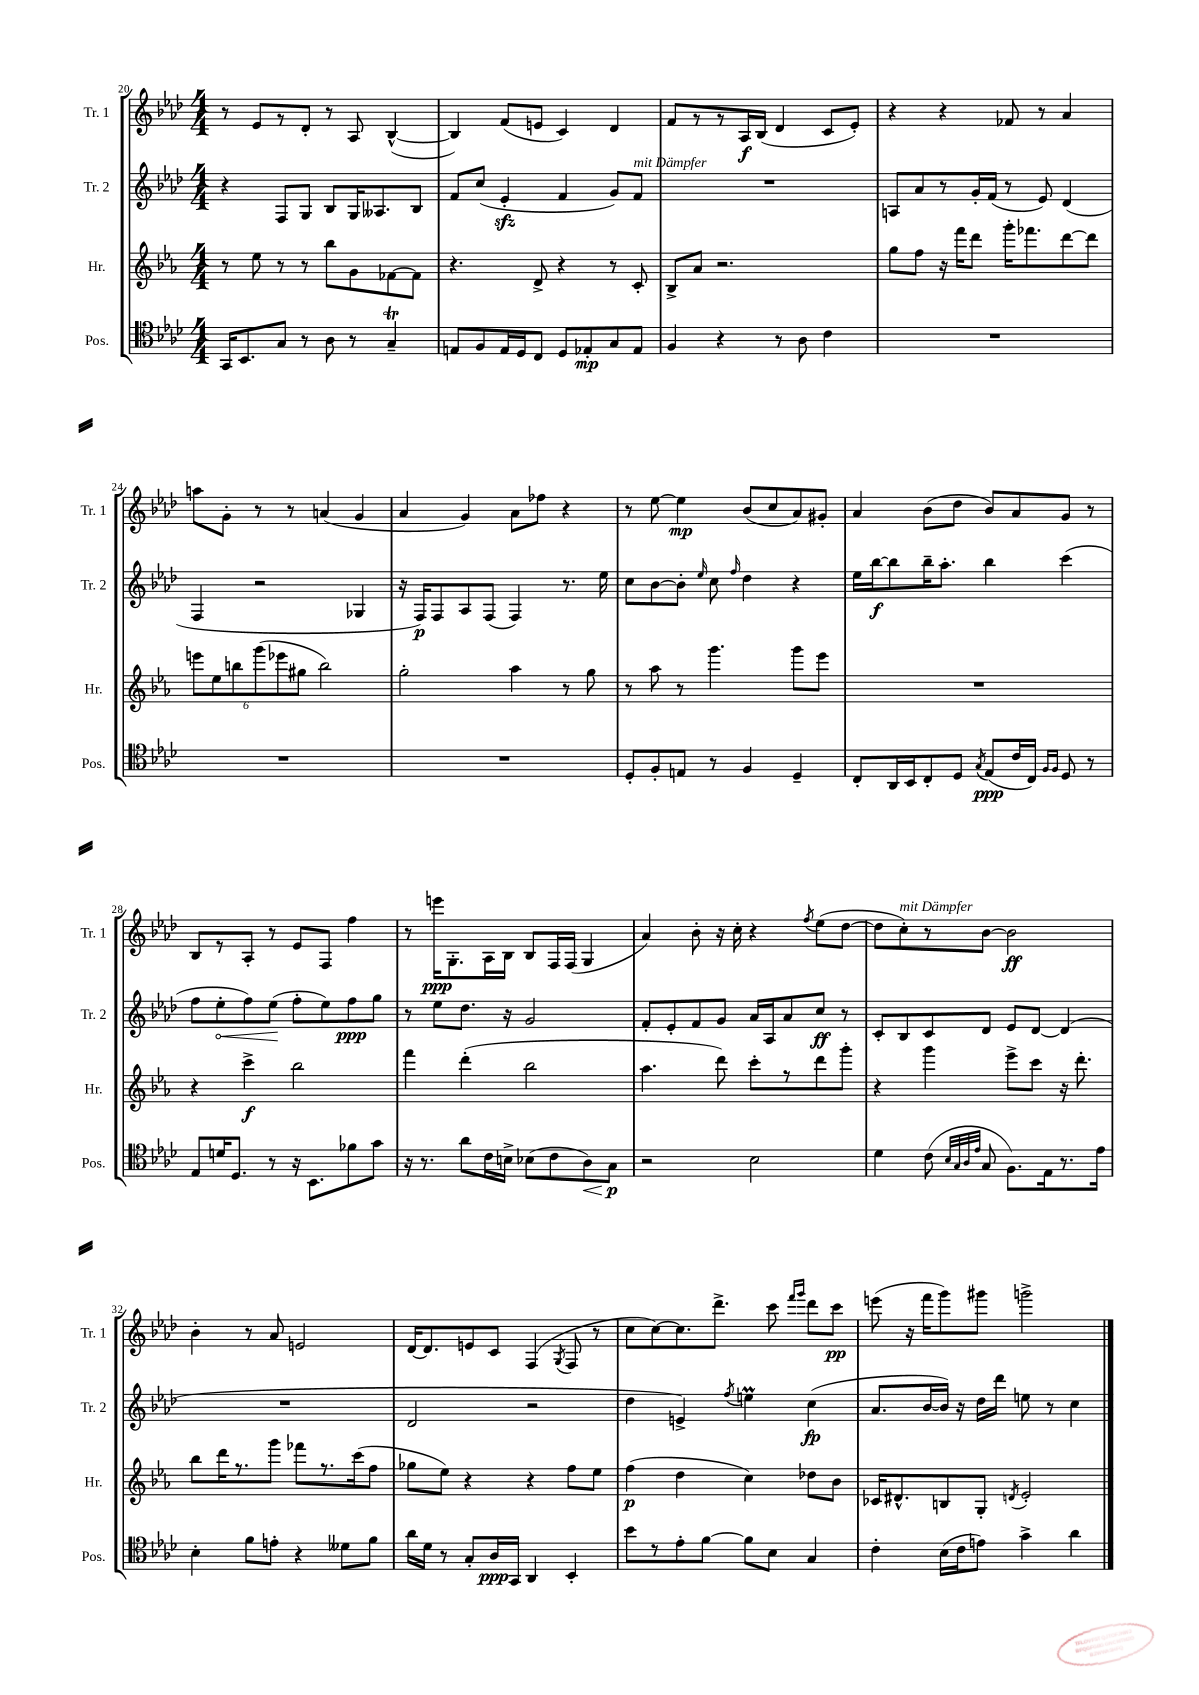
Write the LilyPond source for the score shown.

<<
\new StaffGroup <<
\new Staff = "s0" \with { instrumentName = "Tr. 1" shortInstrumentName = "Tr. 1" } {
    \clef treble \key aes \major \numericTimeSignature \time 4/4
    \autoBeamOff r8 ees'8[ r8 des'8]-. r8 aes8 bes4~-^( |
    bes4) f'8[( e'8] c'4) des'4 |
    f'8[ r8 r8 aes16\f bes16]( des'4 c'8[ ees'8]-.) |
    r4 r4 fes'8 r8 aes'4 |
    a''8[ g'8]-. r8 r8 a'4( g'4 |
    aes'4 g'4) aes'8[ fes''8] r4 |
    r8 ees''8~ ees''4\mp bes'8[( c''8 aes'8) gis'8]-. |
    aes'4 bes'8[( des''8] bes'8[) aes'8 g'8] r8 |
    bes8[ r8 aes8]-. r8 ees'8[ f8] f''4 |
    r8 e'''16[\ppp g8.-. aes16 bes16] bes8[ f16 f16]( g4 |
    aes'4) bes'8-. r16 c''16-. r4 \acciaccatura { f''8 } ees''8[( des''8]~ |
    des''8[ c''8-.^\markup { \italic "mit Dämpfer" }) r8 bes'8]~ bes'2\ff |
    bes'4-. r8 aes'8 e'2 |
    des'16[~ des'8. e'8 c'8] f4( \acciaccatura { g8 } f8 r8 |
    c''8[ c''8~) c''8. des'''8.]-> c'''8 \grace { f'''16[ g'''16] } des'''8[ c'''8]\pp |
    e'''8( r16 f'''16[ g'''8) gis'''8] g'''2-> \bar "|." |
}
\new Staff = "s1" \with { instrumentName = "Tr. 2" shortInstrumentName = "Tr. 2" } {
    \clef treble \key aes \major \numericTimeSignature \time 4/4
    \autoBeamOff r4 f8[ g8] bes8[ g16 aeses8. bes8] |
    f'8[ c''8]( ees'4-.\sfz f'4 g'8[) f'8]^\markup { \italic "mit Dämpfer" } |
    R1 |
    a8[ aes'8 r8 g'16-. f'16]( r8 ees'8) des'4( |
    f4 r2 ges4 |
    r16 f16[\p) f8 aes8 f8]( f4) r8. ees''16 |
    c''8[ bes'8~ bes'8]-. \grace { ees''16 } c''8 \grace { f''16 } des''4 r4 |
    ees''16[ bes''16~\f bes''8 bes''16-- aes''8.]-. bes''4 c'''4( |
    f''8[ \once \override Hairpin.circled-tip = ##t ees''8-.\< f''8) ees''8]\!( f''8[-. ees''8) f''8\ppp g''8] |
    r8 ees''8[ des''8.] r16 g'2 |
    f'8[-. ees'8-. f'8 g'8] aes'16[ aes16 aes'8 c''8]\ff r8 |
    c'8[-. bes8 c'8 des'8] ees'8[ des'8]~ des'4( |
    R1 |
    des'2 r2 |
    des''4 e'4->) \acciaccatura { f''8 } e''4\prall c''4\fp( |
    aes'8.[ bes'16~ bes'16]) r16 des''16[ des'''16] e''8 r8 c''4 \bar "|." |
}
\new Staff = "s2" \with { instrumentName = "Hr." shortInstrumentName = "Hr." } {
    \clef treble \key ees \major \numericTimeSignature \time 4/4
    \autoBeamOff r8 ees''8 r8 r8 bes''8[ g'8 fes'8~ fes'8] |
    r4. d'8-> r4 r8 c'8-. |
    bes8[-> aes'8] r2. |
    g''8[ f''8] r16 f'''16[ d'''8] g'''16[-. fes'''8. d'''8~ d'''8] |
    \tuplet 6/4 { e'''8[ ees''8 b''8 g'''8( ees'''8 gis''8] } b''2) |
    g''2-. aes''4 r8 g''8 |
    r8 aes''8 r8 g'''4. g'''8[ ees'''8] |
    R1 |
    r4 c'''4->\f bes''2 |
    f'''4 d'''4-.( bes''2 |
    aes''4. d'''8) c'''8[-. r8 d'''8 g'''8]-. |
    r4 g'''4 ees'''8[-> c'''8] r16 d'''8.-. |
    bes''8[ d'''16 r8. g'''8] fes'''8[ r8. c'''16( f''8] |
    ges''8[ ees''8]) r4 r4 f''8[ ees''8] |
    f''4\p( d''4 c''4) des''8[ bes'8] |
    ces'16[ dis'8.-^ b8 g8]-. \acciaccatura { d'8 } ees'2-. \bar "|." |
}
\new Staff = "s3" \with { instrumentName = "Pos." shortInstrumentName = "Pos." } {
    \clef tenor \key aes \major \numericTimeSignature \time 4/4
    \autoBeamOff g,16[ bes,8. g8] r8 aes8 r8 g4--\trill |
    e8[ f8 e16 des16 c8] des8[ ees8-.\mp g8 ees8] |
    f4 r4 r8 aes8 c'4 |
    R1 |
    R1 |
    R1 |
    des8[-. f8-. e8] r8 f4 des4-- |
    c8[-. aes,16 bes,16 c8-. des8] \acciaccatura { g8 } ees8[\ppp( c'16 c16]) \grace { f16[ f16] } des8 r8 |
    ees8[ d'16 des8.] r8 r16 bes,8.[ fes'8 g'8] |
    r16 r8. aes'8[ c'16 b16]-> bes8[( c'8 aes8\<) g8]\p\! |
    r2 bes2 |
    des'4 c'8( \grace { bes32[ g32 aes32 ees'32] } g8 f8.[) ees16 r8. ees'16] |
    bes4-. f'8[ e'8]-. r4 deses'8[ f'8] |
    aes'16[ des'16] r8 g8[-. aes16\ppp g,16] aes,4 bes,4-. |
    bes'8[ r8 ees'8-. f'8]~ f'8[ bes8] g4 |
    c'4-. bes16[( c'16 e'8]) g'4-> aes'4 \bar "|." |
}
>>
>>
\layout { \context { \Score currentBarNumber = #20 } }
